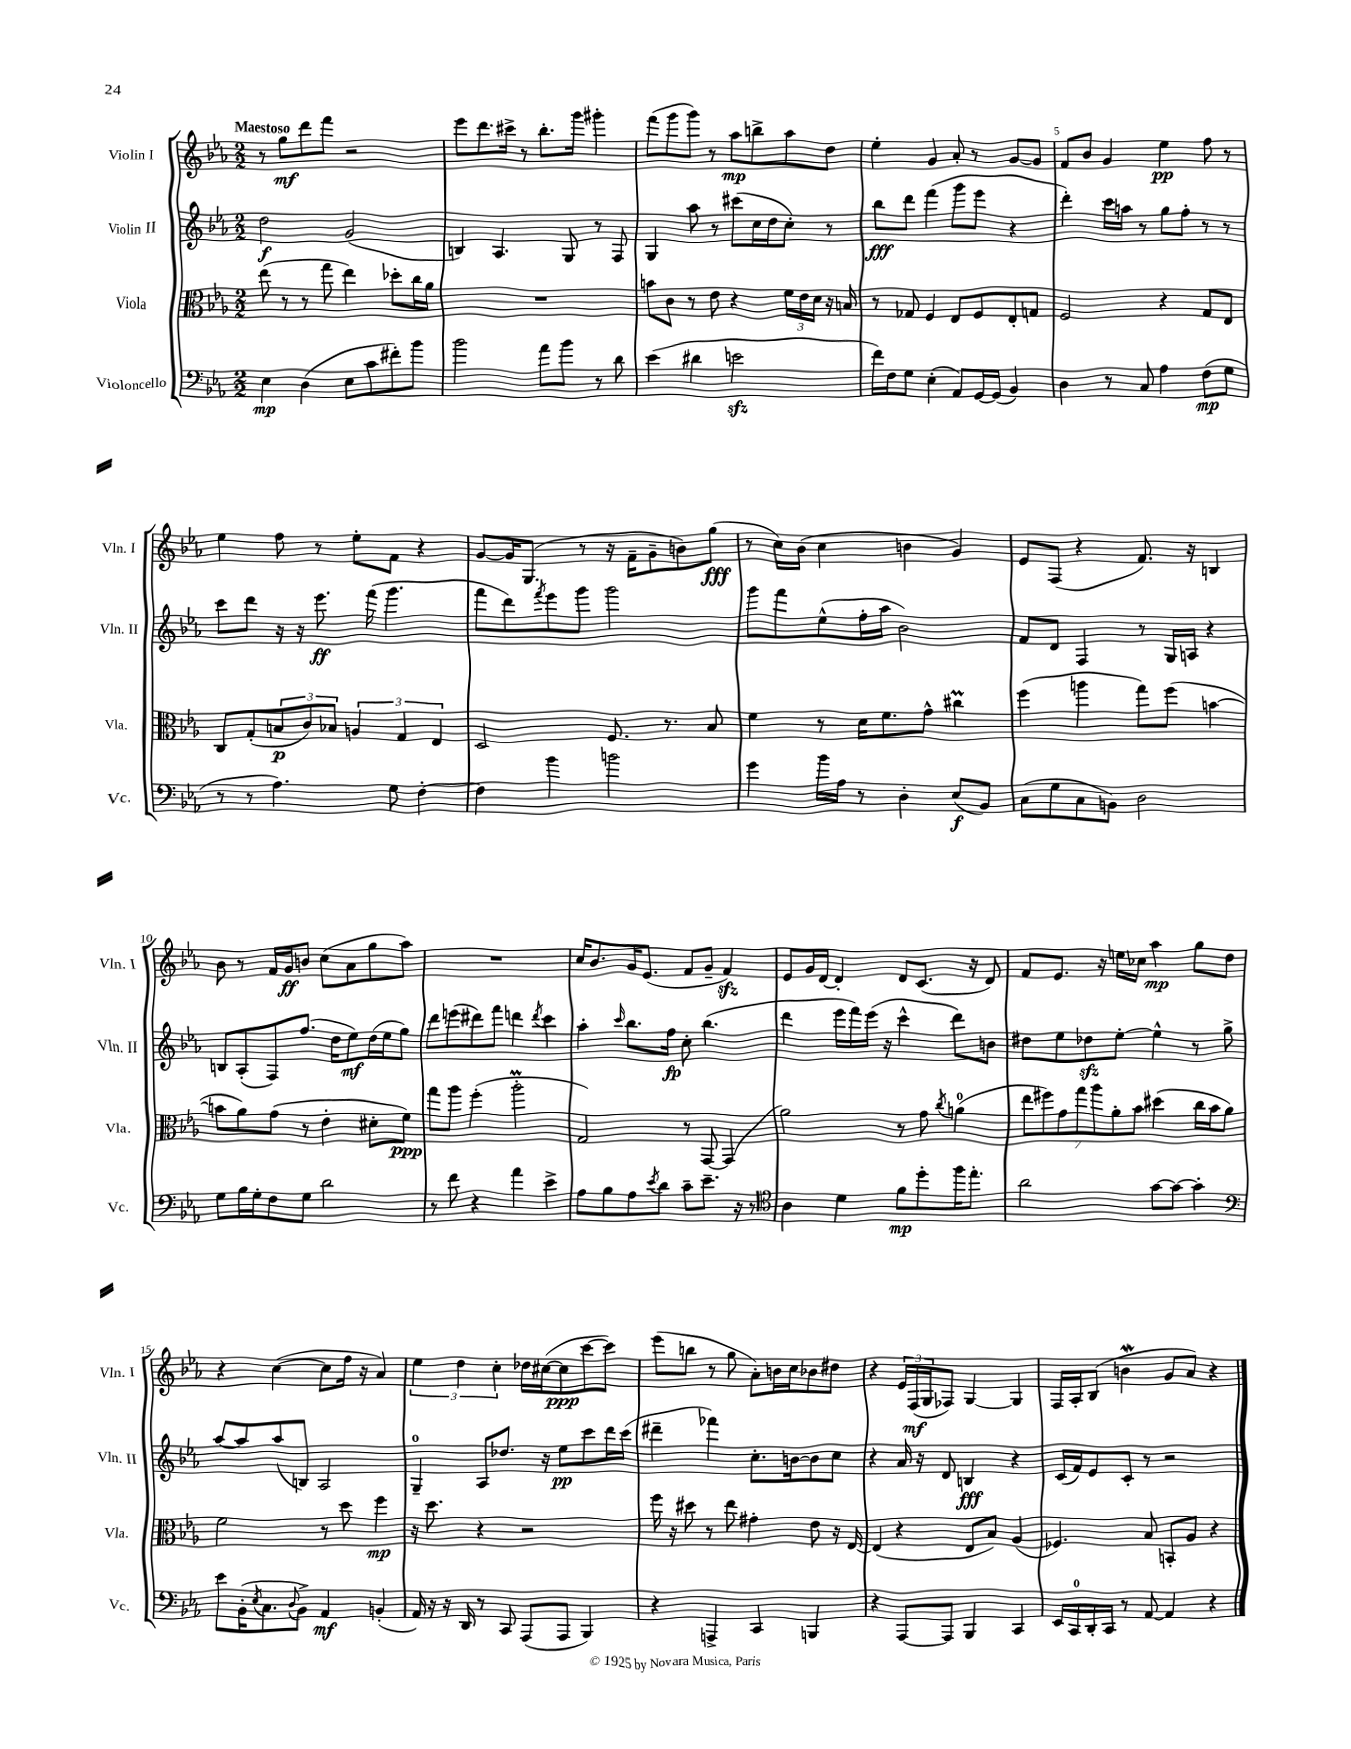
<<
\new StaffGroup <<
\new Staff = "s0" \with { instrumentName = "Violin I" shortInstrumentName = "Vln. I" } {
    \clef treble \key ees \major \numericTimeSignature \time 2/2 \tempo "Maestoso"
    r8 g''8\mf d'''8 f'''8 r2 |
    ees'''8 d'''8. cis'''16-> r8 bes''8.-. g'''16 gis'''4-. |
    f'''8( g'''8 g'''8) r8 aes''8\mp b''8-> aes''8 d''8 |
    ees''4-. g'4 aes'8-. r8 g'8~ g'8 |
    f'8 bes'8 g'4 ees''4\pp f''8 r8 |
    ees''4 f''8 r8 ees''8-. f'8 r4 |
    g'8~ g'16 g8.( r8 r16 f'16-- g'8-- b'8) g''8\fff( |
    r8 c''16) bes'16( c''4 b'4 g'4) |
    ees'8 f8( r4 f'8.) r16 b4 |
    bes'8 r8 f'16 g'16\ff b'8 c''8( aes'8 g''8 aes''8) |
    R1 |
    c''16 bes'8. g'16 ees'8.( f'8 g'8-- f'4\sfz) |
    ees'8 g'16 d'16~ d'4-. d'8 c'8.( r16 d'8) |
    f'8 ees'8. r16 e''16 ces''16 aes''4\mp g''8 d''8 |
    r4 c''4~( c''8 f''16 r16 aes'4) |
    \tuplet 3/2 { ees''4 d''4 c''4-. } des''16 cis''16~( cis''8\ppp c'''8~ c'''8) |
    ees'''8( b''8 r8 g''8 aes'8-.) b'16 c''16 bes'8 dis''8 |
    r4 \tuplet 3/2 { ees'16 f16\mf( g16 } fes8) g4~ g4 |
    f16 aes16-. bes8( b'4\mordent g'8 aes'8) r4 \bar "|." |
}
\new Staff = "s1" \with { instrumentName = "Violin II" shortInstrumentName = "Vln. II" } {
    \clef treble \key ees \major \numericTimeSignature \time 2/2
    d''2\f g'2( |
    b4) aes4. g8 r8 f8 |
    g4 aes''8 r8 cis'''8( c''16 d''16 c''8-.) r8 |
    bes''8\fff d'''8 f'''4( g'''8 ees'''8 r4 |
    d'''4-.) c'''16 a''16 r8 g''8 f''8-. r8 r8 |
    c'''8 d'''8 r16 r16 ees'''8.\ff f'''16( g'''4. |
    f'''8 d'''8) \acciaccatura { f'''8 } ees'''8 g'''8 g'''2 |
    g'''8 f'''8 ees''8-^( f''16-. aes''16 bes'2) |
    f'8 d'8 f4 r8 g16 a16 r4 |
    b8 aes8-.( f8) f''8.( d''16 ees''8\mf) d''16( ees''16 g''8) |
    d'''8 e'''8( dis'''8) f'''8 d'''4 \acciaccatura { d'''8 } c'''4 |
    aes''4-. \grace { c'''16 } bes''8. f''16\fp c''8-. bes''4.( |
    d'''4 ees'''16 f'''16) ees'''16( r16 c'''4-^ d'''8) b'8 |
    dis''8 ees''8 des''8\sfz ees''8~-. ees''4-^ r8 g''8-> |
    aes''8~ aes''8 aes''8( b8) aes2 |
    g4-0-- aes8 des''8. r16 ees''8\pp c'''8 d'''16 c'''16( |
    dis'''4-- fes'''4) c''8.-. b'16~ b'8 c''8 |
    r4 aes'16 r16 d'8 b4\fff r4 |
    c'16( f'16) ees'8 c'8-. r8 r2 \bar "|." |
}
\new Staff = "s2" \with { instrumentName = "Viola" shortInstrumentName = "Vla." } {
    \clef alto \key ees \major \numericTimeSignature \time 2/2
    ees''8( r8 r8 g''8 ees''4) des''8-. c''16 aes'16 |
    R1 |
    b'8 c'8 r8 ees'8 r4 \tuplet 3/2 { f'16 ees'16 d'16 } r16 b16 |
    r8 ges8 f4 ees8 f8 ees8-. g8 |
    f2 r4 g8 ees8 |
    c8 g8-.( \tuplet 3/2 { b8\p c'8) bes8 } \tuplet 3/2 { a4 g4 ees4 } |
    d2 f8. r8. bes8 |
    f'4 r8 d'16 f'8. g'8-^ cis''4\prall |
    f''4( a''4 g''8) f''8( b'4~ |
    b'8 aes'8) g'8( r8 ees'4-. dis'8-. f'8\ppp) |
    g''8 aes''8 f''4-.( aes''2-.\prall |
    g2) r8 g,8~ g,4( |
    aes'2) r8 g'8 \acciaccatura { c''8 } a'4-0( |
    \tuplet 7/4 { ees''8 fis''8) g'8 g''8 aes''8 aes'8-. bes'8 } dis''4( c''16 bes'16 aes'8) |
    f'2 r8 d''8 f''4\mp |
    r16 d''8. r4 r2 |
    f''16 r16 dis''8 r8 ees''8 gis'4-. ees'8 r16 ees16~ |
    ees4( r4 ees8 bes8) aes4( |
    fes4.) bes8 b,8-. aes8 r4 \bar "|." |
}
\new Staff = "s3" \with { instrumentName = "Violoncello" shortInstrumentName = "Vc." } {
    \clef bass \key ees \major \numericTimeSignature \time 2/2
    ees4\mp d4( ees8 c'8 fis'8-.) bes'8 |
    bes'2 aes'8 bes'8 r8 d'8 |
    ees'4( dis'4 e'2\sfz |
    f'16) f16 g8 ees4-.( aes,8) g,16~ g,16( bes,4) |
    d4 r8 c8 aes4 f8\mp( g8 |
    r8 r8 aes4.) g8 f4~-. |
    f4 bes'4 b'2 |
    g'4 bes'16 aes16 r8 d4-. ees8\f( bes,8) |
    c8( g8 c8 b,8) d2 |
    g8 bes16 g16-. f8 g8 d'2 |
    r8 f'8 r4 aes'4 ees'4-> |
    aes8 bes8 aes8 \acciaccatura { ees'8 } d'8 c'8-- ees'8.-- r16 r8 |
    \clef tenor aes4 d'4 f'8\mp d''8-. f''16 ees''8.-. |
    aes'2 g'8~ g'8~ g'4-. |
    \clef bass ees'8 bes,16-.( \acciaccatura { ees8 } c8. \appoggiatura { d8 } bes,8->) aes,4\mf b,4-.( |
    aes,16) r16 r16 d,16 r8 c,8 aes,,8( aes,,8 bes,,4) |
    r4 a,,4-> c,4 b,,4 |
    r4 aes,,8~ aes,,8 bes,,4 c,4 |
    ees,16 c,16-0 d,16-. c,16 r8 aes,8~ aes,4 r4 \bar "|." |
}
>>
>>
\layout { \context { \Score \override BarNumber.break-visibility = ##(#f #t #t) barNumberVisibility = #(every-nth-bar-number-visible 5) } }
